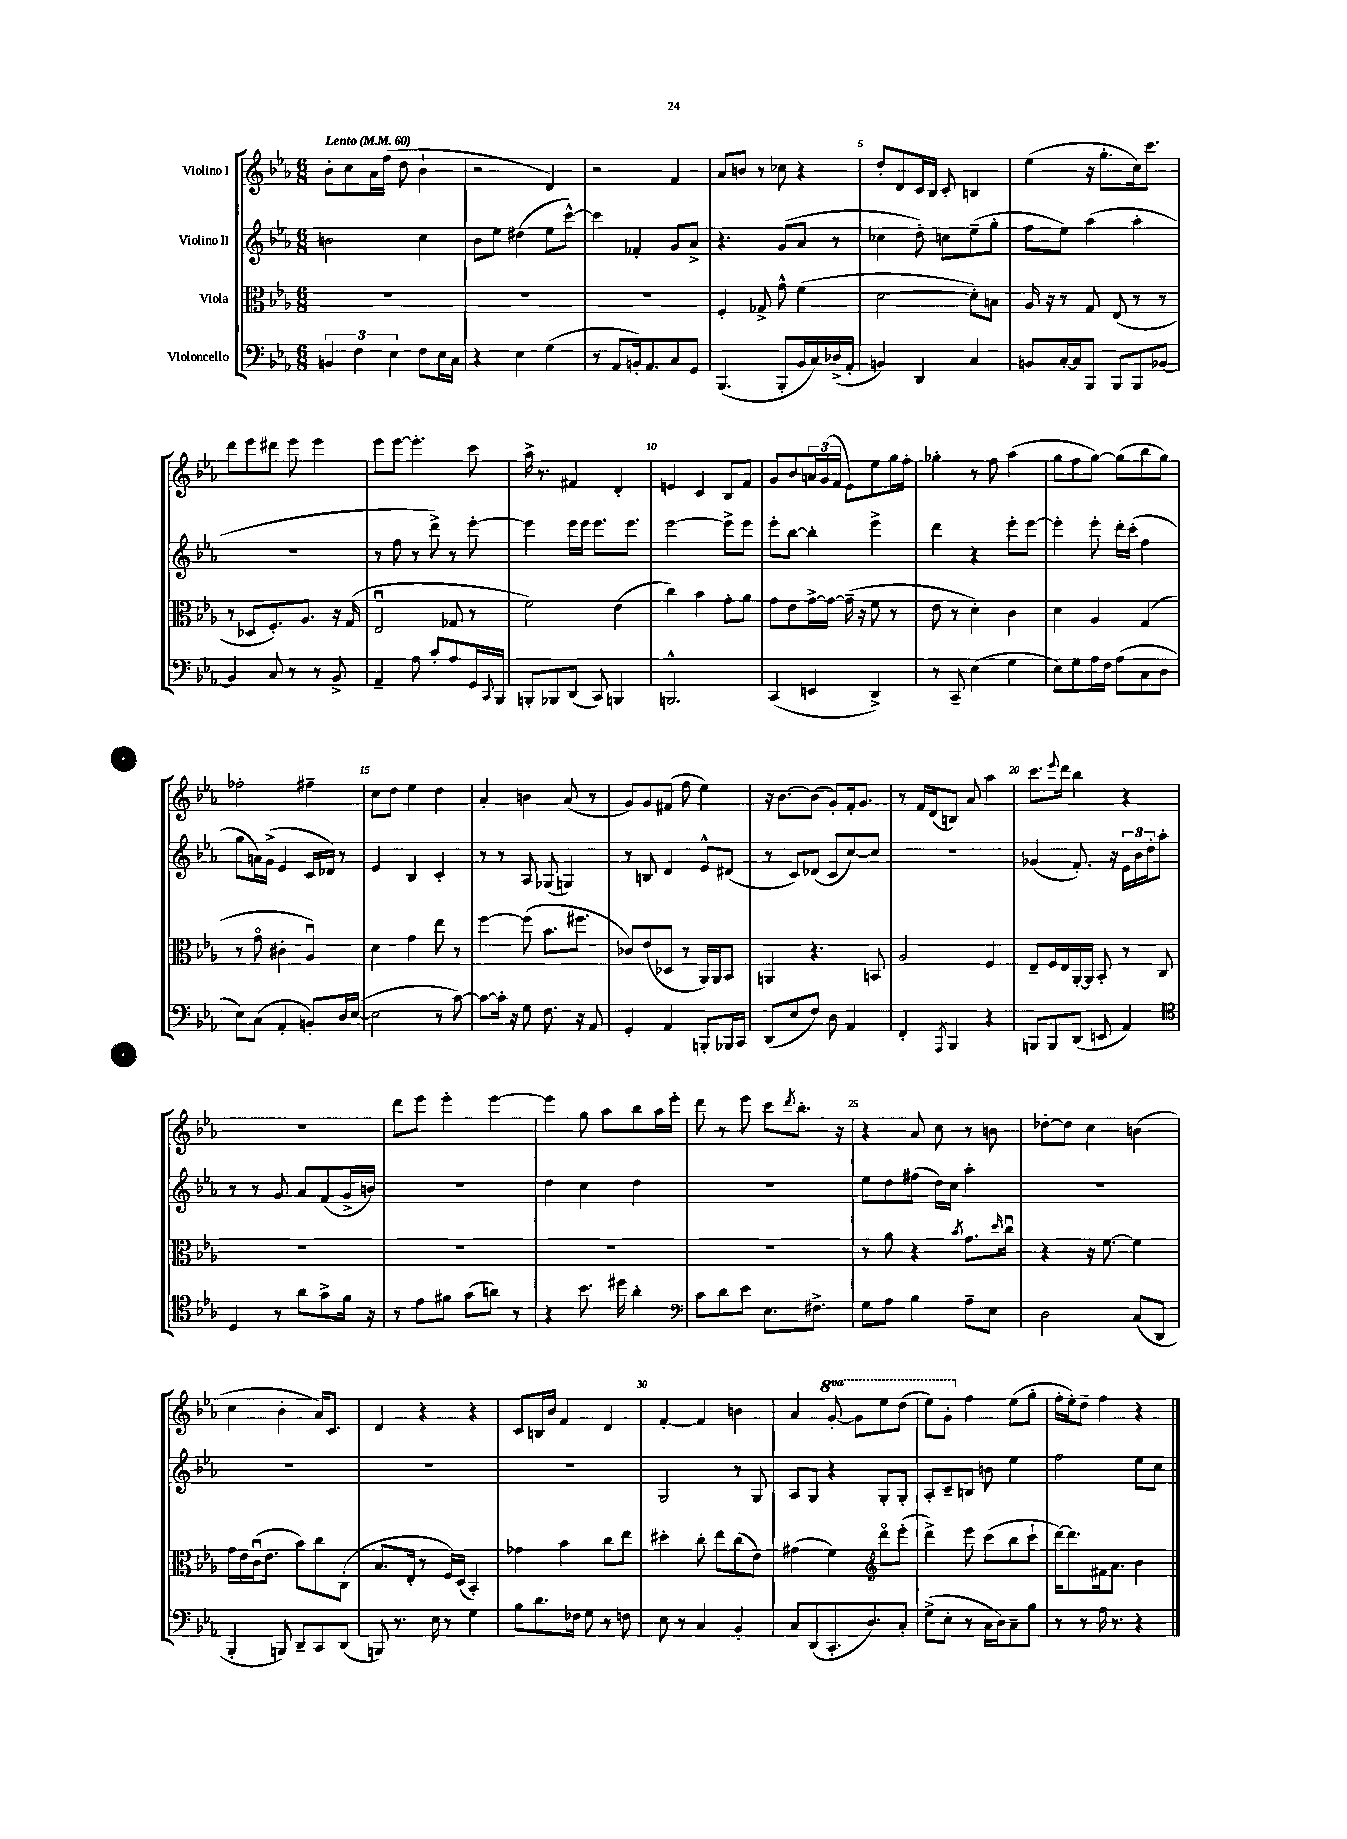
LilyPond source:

<<
\new StaffGroup <<
\new Staff = "s0" \with { instrumentName = "Violino I" } {
    \clef treble \key ees \major \numericTimeSignature \time 6/8 \set Staff.ottavationMarkups = #ottavation-simple-ordinals \tempo "Lento" 4 = 60
    bes'8-. c''8 aes'16 f''16( d''8 bes'4-! |
    r2 d'4) |
    r2 f'4 |
    aes'8 b'8 r8 ces''8 r4 |
    d''8-. d'8 c'16 bes16 c'8-. b4 |
    ees''4( r16 g''8.-. c''16) c'''8. |
    d'''8 ees'''8 dis'''8 ees'''8 ees'''4 |
    ees'''8 ees'''8~ ees'''4.-. c'''8 |
    aes''16-> r8. fis'4 d'4-. |
    e'4 c'4 bes8 f'8 |
    g'8 bes'8 \tuplet 3/2 { a'16 g'16( f'16 } ees'8) ees''8 g''16 f''16-. |
    ges''4-. r8 f''8 aes''4( |
    g''8 f''8 g''8~) g''8( bes''8 g''8) |
    fes''2-. fis''4-- |
    c''8 d''8 ees''4 d''4 |
    aes'4-. b'4 aes'8( r8 |
    g'8) g'8 fis'8( f''8 ees''4) |
    r16 bes'8.~ bes'8( g'8-.) f'16-. g'8. |
    r8 f'16 d'16( b8) aes'8 aes''4 |
    c'''8. \appoggiatura { ees'''8 } d'''16 bes''4 r4 |
    R2. |
    d'''8 ees'''8 ees'''4-. ees'''4~ |
    ees'''4 g''8 aes''8 bes''8 aes''16 ees'''16-. |
    d'''8 r8 ees'''8 c'''8 \acciaccatura { d'''8 } bes''8.-. r16 |
    r4 aes'8 c''8 r8 b'8 |
    des''8~-. des''8 c''4 b'4( |
    c''4 bes'4-. aes'16) c'8. |
    d'4 r4 r4 |
    c'8 b16 bes'16 f'4 d'4 |
    f'4~-. f'4 b'4 |
    aes'4 \ottava #1 g''8~-. g''8 ees'''8 d'''8( |
    ees'''8) g''8-. \ottava #0 f''4 ees''8( g''8-. |
    f''16-. ees''16-.) d''8-- f''4 r4 \bar "|." |
}
\new Staff = "s1" \with { instrumentName = "Violino II" } {
    \clef treble \key ees \major \numericTimeSignature \time 6/8
    b'2 c''4 |
    bes'8 ees''8 dis''4( ees''8 c'''8~-^) |
    c'''4 fes'4-. g'8 aes'8-> |
    r4. g'8( aes'8 r8 |
    ces''4 d''8-.) c''8 ees''8--( g''8-. |
    f''8 ees''8) aes''4( aes''4-. |
    R2. |
    r8 f''8 r8 d'''8->) r8 ees'''8~-. |
    ees'''4 ees'''16 ees'''16 ees'''8. ees'''8. |
    ees'''2~ ees'''8-> ees'''8 |
    ees'''8-. bes''8~ bes''4-. ees'''4-> |
    d'''4 r4 ees'''8-. ees'''8~ |
    ees'''4-. ees'''8-. d'''16-. c'''16-.( f''4 |
    g''8 a'16) g'16->( ees'4 c'16 des'16) r8 |
    ees'4 bes4 c'4-. |
    r8 r8 aes8 ges8( g4) |
    r8 b8 d'4 ees'8-^ dis'8( |
    r8 c'8) des'8( c'8 c''8~) c''8 |
    R2. |
    ges'4( f'8.-.) r16 \tuplet 3/2 { ees'16 bes'16 d''16-. } aes''8-. |
    r8 r8 g'8 aes'8 f'8( g'16-> b'16) |
    R2. |
    d''4 c''4 d''4 |
    R2. |
    ees''8 d''8 fis''8( d''16) c''16 aes''4-. |
    R2. |
    R2. |
    R2. |
    R2. |
    g2 r8 g8 |
    aes8 g8 r4 g8-. g8-. |
    aes8-. c'8-- b8 b'8 ees''4 |
    f''2 ees''8 c''8 \bar "|." |
}
\new Staff = "s2" \with { instrumentName = "Viola" } {
    \clef alto \key ees \major \numericTimeSignature \time 6/8
    R2. |
    R2. |
    R2. |
    f4-. ges8-> g'8-^ f'4( |
    d'2~ d'8-.) b8 |
    aes16 r16 r8 g8 ees8( r8 r8 |
    r8 des8 f8.-.) aes8. r16 g16( |
    ees2\downbow ges8 r8 |
    f'2) ees'4( |
    c''4) bes'4 g'8-. aes'8 |
    g'8 ees'8 g'16~-> g'16~ g'16--( r16 f'8 r8 |
    ees'8 r8 d'4-.) c'4 |
    d'4 aes4 g4( |
    r8 g'8\flageolet cis'4-. aes4\downbow) |
    d'4 g'4 ees''8 r8 |
    f''4~ f''8( bes'8. fis''8. |
    ces'8) ees'8( des8 r8 aes,16) aes,16 bes,8 |
    a,4 r4. b,8 |
    aes2 f4 |
    ees8-- f16 ees16 aes,16~-. aes,16 bes,8-. r8 c8 |
    R2. |
    R2. |
    R2. |
    R2. |
    r8 aes'8 r4 \acciaccatura { bes'8 } g'8. \grace { d''16 } c''16\downbow |
    r4 r16 f'8.~ f'4 |
    g'16 ees'16 c'16\downbow( ees'8. bes'8) c''8 c8-.( |
    bes8. ees16-. r8 f16) d16( bes,4-.) |
    ges'4 bes'4 c''8 ees''8 |
    dis''4-. c''8-. ees''8 c''8( ees'8) |
    gis'4( f'4) \clef treble d'''8\flageolet ees'''8-.( |
    d'''4->) ees'''8 c'''8( bes''8 c'''8-! |
    d'''16~) d'''8. fis'16 aes'8. bes'4 \bar "|." |
}
\new Staff = "s3" \with { instrumentName = "Violoncello" } {
    \clef bass \key ees \major \numericTimeSignature \time 6/8
    \tuplet 3/2 { b,4 f4 ees4 } f8 ees16 c16 |
    r4 ees4 g4( |
    r8 aes,8 b,16-.) aes,8. c8 g,8 |
    bes,,4.( bes,,8-. bes,16 c16) des16->( aes,16-. |
    b,4) d,4 c4 |
    b,8 c16~-. c16 bes,,8 bes,,8 bes,,8 bes,8~ |
    bes,4 c8 r8 r8 bes,8-> |
    aes,4-- aes8 c'8-. aes8 g,16 \appoggiatura { c,8 } bes,,16 |
    b,,8-. bes,,8 d,8( c,8) b,,4 |
    b,,2.-^ |
    c,4( e,4 d,4->) |
    r8 c,8-- ees4( g4 |
    ees8) g8 aes16 f16 aes8( c8 d8 |
    ees8) c8( aes,4-. b,8-.) d16 ees16~( |
    ees2 r8 c'8~) |
    c'8~ c'16-. r16 g8 f8. r16 aes,8 |
    g,4-. aes,4 b,,8-. bes,,16 c,16 |
    d,8( ees8 f8) d8 aes,4 |
    f,4-. \acciaccatura { aes,,8 } bes,,4 r4 |
    b,,8 b,,8 d,8( e,8 aes,4) |
    \clef tenor d4 r8 aes'8 g'8-> f'16 r16 |
    r8 ees'8 fis'8 g'8( a'8) r8 |
    r4 bes'8. dis''16 aes'4-. |
    \clef bass c'8 d'8 ees'8 ees8. fis8.-> |
    g8 aes8 bes4 aes8-- ees8 |
    d2 c8( d,8 |
    bes,,4-. b,,8) d,8-- c,8 d,8( |
    b,,8) r8. ees16 r8 g4 |
    bes8 d'8. fes16 g8 r8 f8 |
    ees8 r8 c4 bes,4-. |
    c8 d,8( c,8.-. d8.) c8-. |
    g8->( ees8-. r8 c16 d16) c8-- bes8 |
    r8 r8 aes16 r8. r4 \bar "|." |
}
>>
>>
\layout { \context { \Score \override BarNumber.break-visibility = ##(#f #t #t) barNumberVisibility = #(every-nth-bar-number-visible 5) } }
